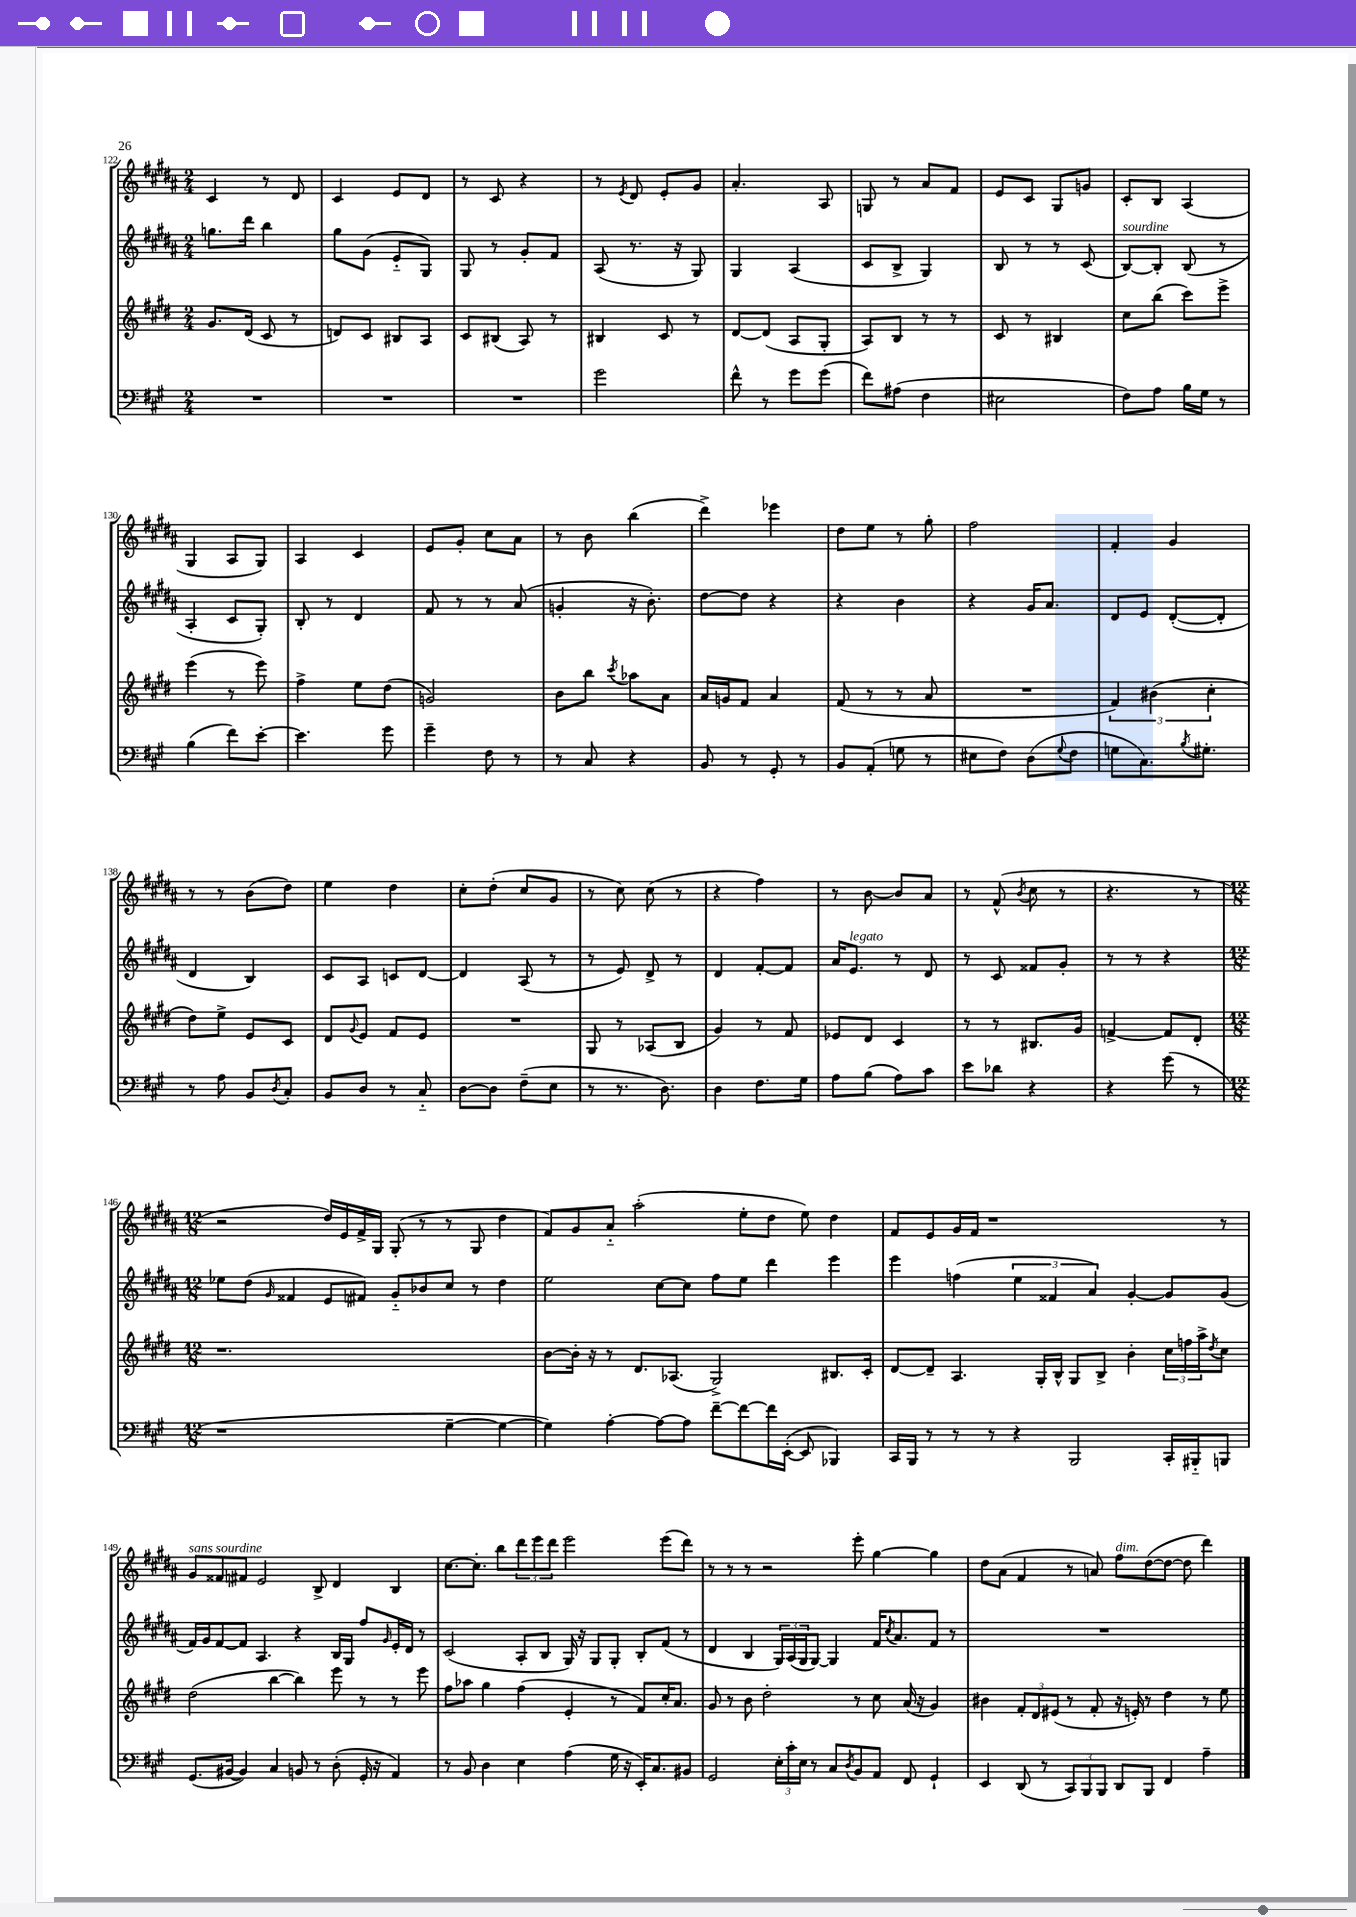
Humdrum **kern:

**kern	**kern	**kern	**kern
*part4	*part3	*part2	*part1
*staff4	*staff3	*staff2	*staff1
*clefF4	*clefG2	*clefG2	*clefG2
*k[f#c#g#]	*k[f#c#g#d#]	*k[f#c#g#d#a#]	*k[f#c#g#d#a#]
*M2/4	*M2/4	*M2/4	*M2/4
=122	=122	=122	=122
2r	8.g#/L	8.ggn\L	4c#/
.	(16d#/Jk	16ddd#\Jk	.
.	8c#/	4bb\	8r
.	8r	.	8d#/
=123	=123	=123	=123
2r	8dn/L)	8gg#\L	4c#/
.	8c#/J	(8g#\J	.
.	8B#X/L	8e/L	8e/L
.	8A/J	8G#/J)	8d#/J
=124	=124	=124	=124
2r	8c#/L	8G#/	8r
.	(8B#X/J	8r	8c#/
.	8A/)	8g#'/L	4r
.	8r	8f#/J	.
=125	=125	=125	=125
2g#\	4B#X/	(8A#/	8r
.	.	.	8qe/
.	.	8.r	8d#/
.	8c#/	.	8e'/L
.	.	16r	.
.	8r	8G#/)	8g#/J
=126	=126	=126	=126
8f#^^\	[8d#/L	4G#/	4.a#'/
8r	(8d#/J]	.	.
8g#\L	8A/L	(4A#/	.
(8g#\J	8G#'/J	.	8A#/
=127	=127	=127	=127
8f#\L)	8A/L)	8c#/L	8Gn/
(8A#X\J	8B/J	8B^/J	8r
4F#\	8r	4G#/)	8a#/L
.	8r	.	8f#/J
=128	=128	=128	=128
2E#X\	8c#/	8B/	8e/L
.	8r	8r	8c#/J
.	4B#X/	8r	8G#/L
.	.	(8c#/	8gn/J
=129	=129	=129	=129
!	!	!LO:TX:a:i:t=sourdine	!
8F#\L)	8cc#\L	[8B/L)	8c#'/L
8A\J	(8bb\J	8B'/J]	8B/J
16B\LL	8ccc#\L)	(8B/	(4A#/
16G#\JJ	.	.	.
8r	8eee^\J	8r	.
!!LO:LB:g=z
=130	=130	=130	=130
(4B\	(4eee\	4A#'/	4G#/
8f#\L)	8r	8c#/L	8A#/L
[8e'\J	8eee\)	8G#'/J)	8G#/J)
=131	=131	=131	=131
4.e\]	4ff#^\	8B'/	4A#/
.	.	8r	.
.	8ee\L	4d#/	4c#/
8g#\	(8dd#\J	.	.
=132	=132	=132	=132
4g#~\	2gn/)	8f#/	8e/L
.	.	8r	8g#'/J
8F#\	.	8r	8cc#\L
8r	.	(8a#/	8a#\J
=133	=133	=133	=133
8r	8b\L	4gn'/	8r
8C#/	8bb\J	.	8b\
.	8qccc#/	.	.
4r	8aa-X\L	16r	(4bb\
.	.	8.b'\)	.
.	8a\J	.	.
=134	=134	=134	=134
8BB/	16a/LL	[8dd#\L	4ddd#^\)
.	16gn/J	.	.
8r	8f#/J	8dd#\J]	.
8GG#'/	4a/	4r	4eee-X\
8r	.	.	.
=135	=135	=135	=135
8BB/L	(8f#/	4r	8dd#\L
(8AA'/J	8r	.	8ee\J
8Gn\	8r	4b\	8r
8r	8a/	.	8gg#'\
=136	=136	=136	=136
8E#X\L	2r	4r	2ff#\
8F#\J)	.	.	.
(8D\L	.	16g#/KL	.
.	.	8.a#/J	.
8qqG#/	.	.	.
8F#\J	.	.	.
=137	=137	=137	=137
8Gn\L	6f#/)	8d#/L	4f#'/
8.C#\)	.	8e/J	.
.	(6b#X\	.	.
.	.	([8d#'/L	4g#/
8qB/	.	.	.
8.G#X'\J	.	.	.
.	6cc#'\	.	.
.	.	8d#'/J]	.
!!LO:LB:g=z
=138	=138	=138	=138
8r	8dd#\L)	4d#/	8r
8A\	8ee^\J	.	8r
8BB/L	8e/L	4B/)	(8b\L
8qD/	.	.	.
8C#'/J	8c#/J	.	8dd#\J)
=139	=139	=139	=139
8BB/L	8d#/L	8c#/L	4ee\
.	8qqg#/	.	.
8D/J	8e/J	8A#/J	.
8r	8f#/L	8cn/L	4dd#\
8C#/	8e/J	[8d#/J	.
=140	=140	=140	=140
[8D\L	2r	4d#/]	8cc#'\L
8D\J]	.	.	(8dd#'\J
(8F#~\L	.	(8A#/	8cc#/L
8E\J	.	8r	8g#/J
=141	=141	=141	=141
8r	8G#/	8r	8r
8.r	8r	8e/)	8cc#\)
.	(8A-X/L	8d#^/	(8cc#\
8.D\)	.	.	.
.	8B/J	8r	8r
=142	=142	=142	=142
4D\	4g#/)	4d#/	4r
8.F#\L	8r	[8f#'/L	4ff#\)
.	8f#/	8f#/J]	.
16G#\Jk	.	.	.
=143	=143	=143	=143
8A\L	8e-X/L	16a#/KL	8r
!	!	!LO:TX:a:i:t=legato	!
.	.	8.e/J	.
(8B\J	8d#/J	.	[8b\
8A\L)	4c#/	8r	8b/L]
8c#\J	.	8d#/	8a#/J
=144	=144	=144	=144
8e\L	8r	8r	8r
8d-X\J	8r	8c#/	(8f#^^/
.	.	.	8qb/
4r	8.B#X/L	8f##X/L	8cc#\
.	.	8g#'/J	8r
.	16g#/Jk	.	.
=145	=145	=145	=145
4r	[4fn^/	8r	4.r
.	.	8r	.
(8g#\	8f/L]	4r	.
8r	8d#'/J	.	8r
!!LO:LB:g=z
=146	=146	=146	=146
*M12/8	*M12/8	*M12/8	*M12/8
1r	1.r	8ee-X\L	2r
.	.	(8dd#\J	.
.	.	16qqg#/	.
.	.	4f##X/	.
.	.	8e/L	16dd#/LL)
.	.	.	16e/
.	.	8f#X/J)	16f#^/
.	.	.	16G#/JJ
.	.	8g#/L	(8G#'/
.	.	8b-X/	8r
[4G#~\	.	8cc#/J	8r
.	.	8r	8G#/
4G#\_	.	4dd#\	4dd#\
=147	=147	=147	=147
4G#\])	[8b\L	2ee\	8f#/L)
.	16b'\Jk]	.	8g#/
.	16r	.	.
[4A'\	8r	.	8a#/J
.	8.d#/L	.	(2aa#'\
8A\L_	.	[8cc#\L	.
.	(8.A-X/J	.	.
8A\J]	.	8cc#\J]	.
[8f#~\L	2G#^/)	8ff#\L	.
8f#\_	.	8ee\J	8ee'\L
16f#\L]	.	4ddd#\	8dd#\J
([16EE'\JJ	.	.	.
8EE/]	.	.	8ee\)
4BBB-X/)	8.B#X/L	4eee\	4dd#\
.	16c#'/Jk	.	.
=148	=148	=148	=148
16CC#/LL	[8d#/L	4eee\	8f#/L
16BBB/JJ	.	.	.
8r	8d#~/J]	.	8e/
8r	4.A/	(4ffn\	16g#/L
.	.	.	16f#/JJ
8r	.	.	1r
4r	.	6ee\	.
.	16G#'/LL	.	.
.	.	6f##X/	.
.	16B^^/JJ	.	.
2BBB/	8G#/L	.	.
.	.	6a#/)	.
.	8B^/J	.	.
.	4b'\	[4g#'/	.
16CC#'/LL	24cc#\LL	8g#/L]	.
.	24ffn\	.	.
16BBB#X/J	.	.	.
.	24aa^\J	.	.
.	8qdd#/	.	.
8BBBn/J	8cc#\J	(8g#/J	8r
!!LO:LB:g=z
=149	=149	=149	=149
!	!	!	!LO:TX:a:i:t=sans sourdine
(8.GG#/L	(2dd#\	16f#/LL)	8g#/L
.	.	16g#/J	.
.	.	[8f#/	8f##X/
[16BB#X/Jk	.	.	.
4BB#/])	.	8f#/J]	8f#X/J
.	.	4.A#/	2e/
4C#/	[4bb\	.	.
8BBn/	4bb\])	4r	.
8r	.	.	8B^/
(8D'\	8eee\	16B/LL	4d#/
.	.	16G#/JJ	.
16GG#'/	8r	8ff#/L	.
16r	.	.	.
.	.	16qqg#/	.
4AA/)	8r	16e'/L	4B/
.	.	16d#/JJ	.
.	8eee\	8r	.
=150	=150	=150	=150
8r	8ff#\L	(2c#/	[8.cc#\L
8BB/	8aa-X\J	.	.
.	.	.	8.cc#'\J]
4D\	4gg#\	.	.
.	.	.	8bb\L
4E\	(4ff#\	8A#'/L	12ddd#\
.	.	.	12eee\
.	.	8B/J	.
.	.	.	12ddd#\J
(4A\	4e'/	16G#/)	2eee\
.	.	16r	.
.	.	8G#/L	.
16G#\	8r	8G#'/J	.
16r	.	.	.
16EE'/KL)	8f#/L)	8B'/L	.
8.C#/	.	.	.
.	16cc#'/K	(8f#/J	(8eee\L
.	8.a/J	.	.
8BB#X/J	.	8r	8ddd#\J)
=151	=151	=151	=151
2GG#/	8g#/	4d#/	8r
.	8r	.	8r
.	8b\	4B/	8r
.	2dd#'\	.	2r
24E'\LL	.	24G#/LL)	.
24c#'\	.	(24A#/	.
24E\JJ	.	24G#/J	.
8r	.	[8G#/J)	.
8C#/L	.	4G#/]	.
8qD/	.	.	.
8BB/	8r	.	8eee'\
8AA/J	8cc#\	16f#/KL	[4gg#\
.	.	8qcc#/	.
.	.	8.a#/	.
8FF#/	(16a/	.	.
.	16r	.	.
4GG#`/	4g#/)	8f#/J	4gg#\]
.	.	8r	.
=152	=152	=152	=152
4EE/	4b#X\	1.r	8dd#\L
.	.	.	(8a#\J
(8DD/	12f#'/L	.	4f#/
.	12d#/	.	.
8r	.	.	.
.	(12e#X/J	.	.
12CC#/L)	8r	.	8r
12BBB/	.	.	.
.	8f#'/	.	8an/)
12BBB/J	.	.	.
!	!	!	!LO:TX:a:i:t=dim.
8DD/L	16r	.	8ff#\L
.	16en'/)	.	.
8BBB/J	8r	.	([8dd#\
4FF#/	4dd#\	.	8dd#\J_
.	.	.	8dd#\]
4A~\	8r	.	4ddd#\)
.	8ee\	.	.
==	==	==	==
*-	*-	*-	*-
